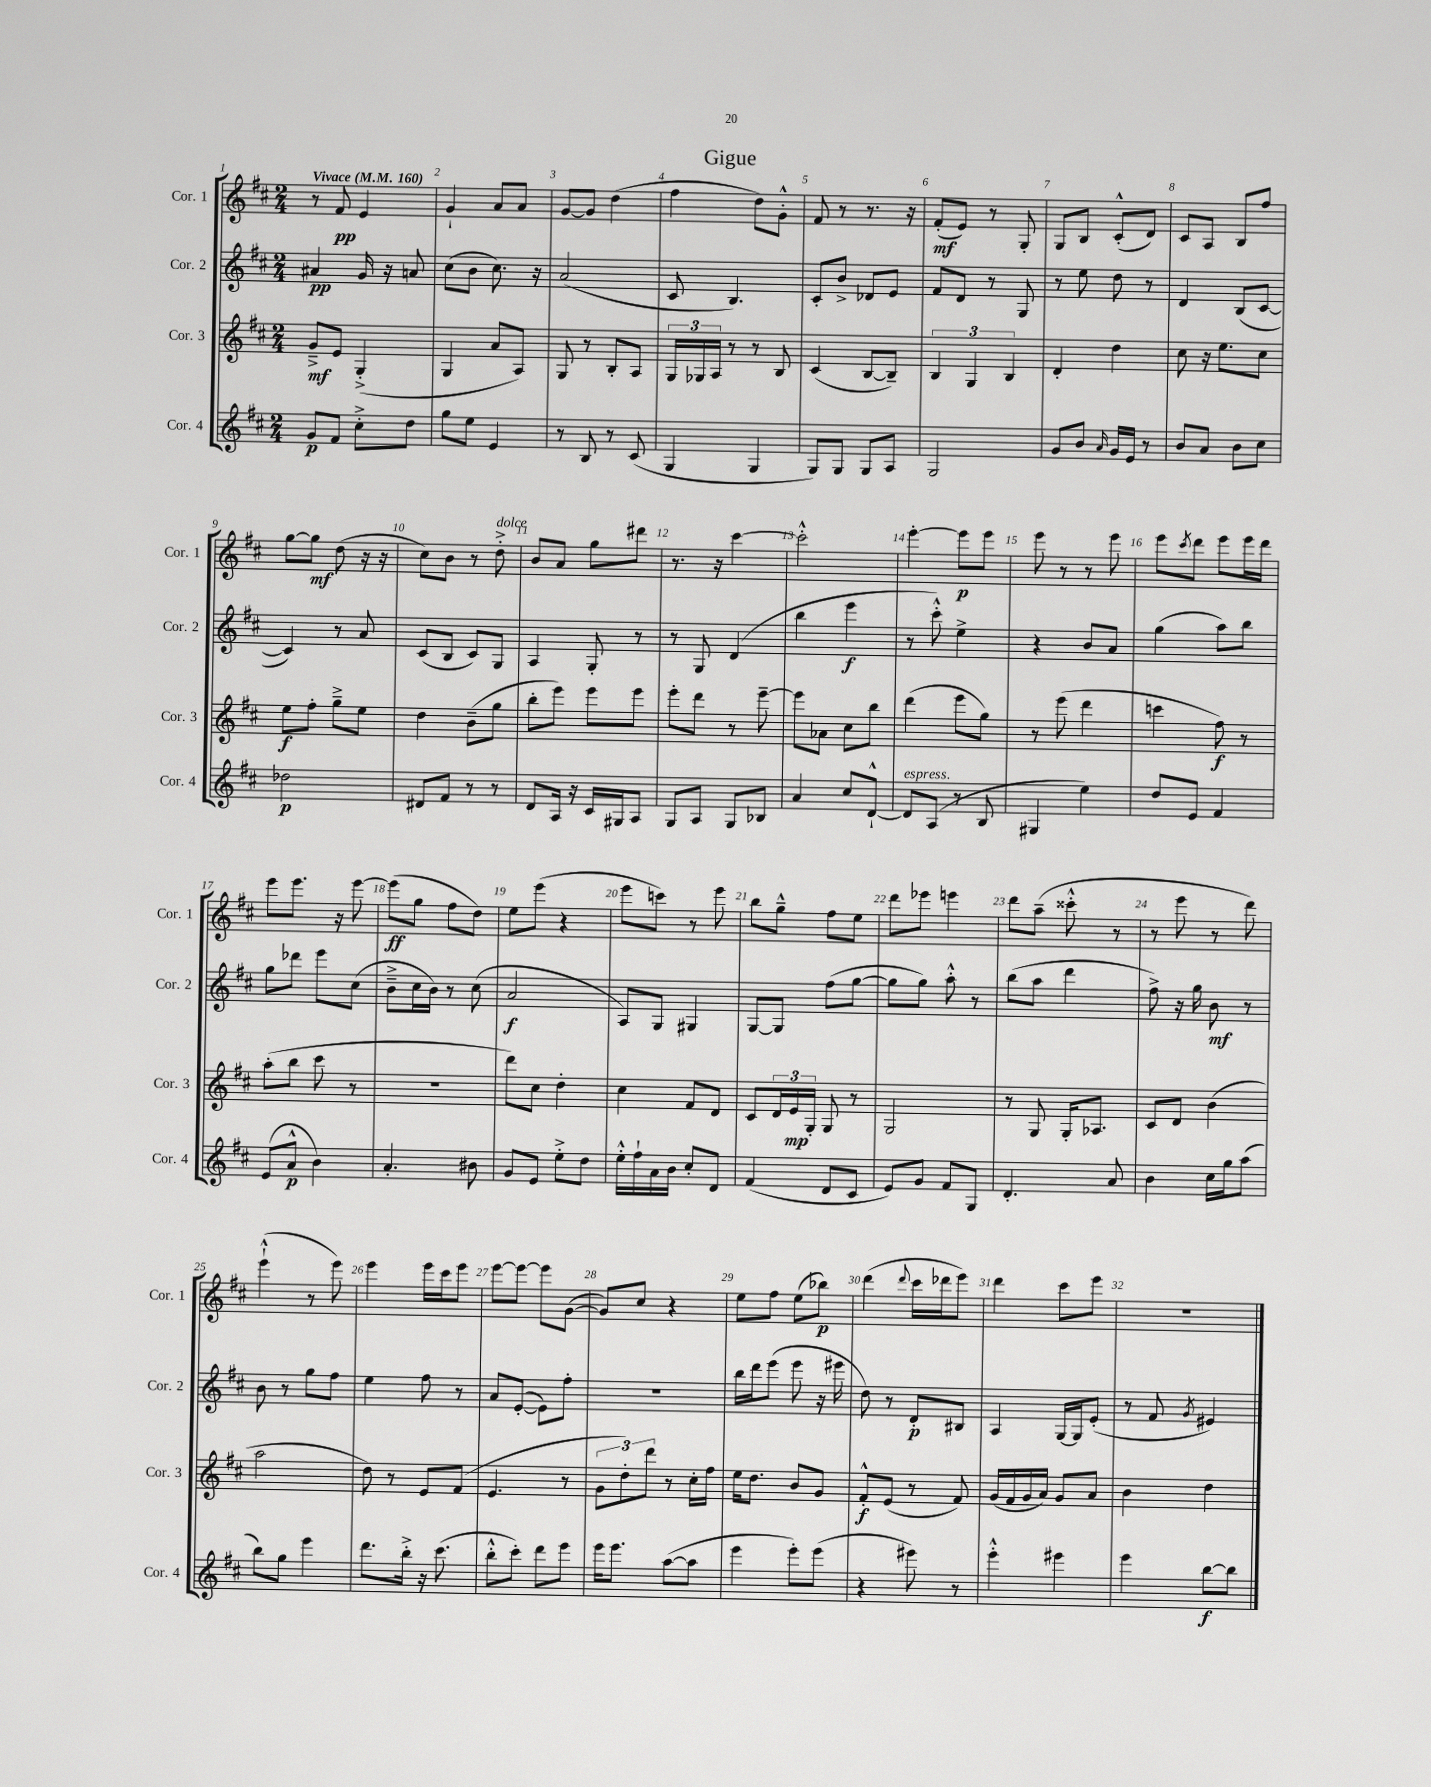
\header { title = "Gigue" }
<<
\new StaffGroup <<
\new Staff = "s0" \with { instrumentName = "Cor. 1" shortInstrumentName = "Cor. 1" } {
    \clef treble \key d \major \numericTimeSignature \time 2/4 \tempo "Vivace" 4 = 160
    r8 fis'8\pp e'4 |
    g'4-! a'8 a'8 |
    g'8~ g'8 d''4( |
    fis''4 d''8) g'8-.-^ |
    fis'8 r8 r8. r16 |
    fis'8-.\mf( e'8) r8 g8-. |
    g8 b8 cis'8-.-^( d'8) |
    cis'8 a8 b8 fis''8 |
    g''8~ g''8\mf d''8( r16 r16 |
    cis''8) b'8 r8 d''8-.->^\markup { \italic "dolce" } |
    b'8 a'8 g''8 dis'''8 |
    r8. r16 cis'''4~ |
    cis'''2-.-^ |
    e'''4~-. e'''8\p e'''8 |
    e'''8 r8 r8 e'''8 |
    e'''8 \acciaccatura { cis'''8 } d'''8 e'''8 e'''16 d'''16 |
    e'''8 e'''8. r16 e'''8~ |
    e'''8\ff( g''8 fis''8 d''8) |
    e''8 e'''8( r4 |
    e'''8 c'''8) r8 e'''8 |
    b''8 g''8---^ fis''8 e''8 |
    d'''8 ees'''8 e'''4 |
    d'''8 a''8--( cisis'''8-.-^ r8 |
    r8 e'''8 r8 d'''8) |
    e'''4-!-^( r8 e'''8) |
    e'''4 e'''16 cis'''16 e'''8 |
    e'''8~ e'''8~ e'''8 g'8~( |
    g'8) cis''8 r4 |
    e''8 fis''8 e''8( bes''8\p) |
    d'''4( \appoggiatura { d'''8 } cis'''16 des'''16 e'''8) |
    d'''4 cis'''8 e'''8 |
    R2 \bar "|." |
}
\new Staff = "s1" \with { instrumentName = "Cor. 2" shortInstrumentName = "Cor. 2" } {
    \clef treble \key d \major \numericTimeSignature \time 2/4
    ais'4\pp g'16 r16 a'8 |
    cis''8( b'8 cis''8.) r16 |
    a'2( |
    cis'8 b4.) |
    cis'8-. b'8-> des'8 e'8 |
    fis'8 d'8 r8 g8 |
    r8 e''8 d''8 r8 |
    d'4 b8( cis'8~ |
    cis'4) r8 a'8 |
    cis'8( b8 cis'8) g8 |
    a4 g8-. r8 |
    r8 g8 d'4( |
    b''4 e'''4\f |
    r8 cis'''8-.-^) e''4-> |
    r4 b'8 a'8 |
    g''4( a''8) b''8 |
    g''8 des'''8 e'''8 cis''8( |
    b'8---> cis''16 b'16) r8 cis''8( |
    a'2\f |
    a8) g8 gis4 |
    g8~ g8 fis''8( g''8~ |
    g''8 g''8) a''8-.-^ r8 |
    b''8( a''8 d'''4 |
    fis''8->) r16 g''16 b'8\mf r8 |
    b'8 r8 g''8 fis''8 |
    e''4 fis''8 r8 |
    a'8 e'8~-.( e'8) fis''8-. |
    R2 |
    b''16 d'''16 e'''8( e'''8 r16 eis'''16 |
    d''8) r8 d'8-.\p bis8 |
    a4 g16~ g16 e'8-.( |
    r8 fis'8 \acciaccatura { g'8 } eis'4) \bar "|." |
}
\new Staff = "s2" \with { instrumentName = "Cor. 3" shortInstrumentName = "Cor. 3" } {
    \clef treble \key d \major \numericTimeSignature \time 2/4
    g'8--->\mf e'8 g4-.->( |
    g4 a'8 a8) |
    g8 r8 b8-. a8 |
    \tuplet 3/2 { g16 ges16 a16 } r8 r8 b8 |
    cis'4( b8~ b8--) |
    \tuplet 3/2 { b4 g4 b4 } |
    d'4-. d''4 |
    cis''8 r16 e''8. cis''8 |
    e''8\f fis''8-. g''8---> e''8 |
    d''4 b'8--( g''8 |
    b''8-. e'''8) e'''8 e'''8 |
    e'''8-. d'''8 r8 e'''8~-- |
    e'''8 aes'8 cis''8 b''8 |
    d'''4( e'''8 g''8) |
    r8 e'''8( d'''4 |
    c'''4 fis''8\f) r8 |
    a''8-.( b''8 cis'''8 r8 |
    R2 |
    d'''8) cis''8 d''4-. |
    cis''4 fis'8 d'8 |
    cis'8 \tuplet 3/2 { d'16 e'16\mp g16-. } g8 r8 |
    g2 |
    r8 g8 g16-. aes8. |
    cis'8 d'8 b'4( |
    a''2 |
    d''8) r8 e'8 fis'8( |
    e'4. r8 |
    \tuplet 3/2 { g'8 d''8-.) d'''8 } r8 cis''16-. fis''16 |
    e''16 d''8. b'8 g'8 |
    fis'8-.-^\f e'8( r8 fis'8) |
    g'16( fis'16 g'16 a'16) g'8 a'8 |
    b'4 d''4 \bar "|." |
}
\new Staff = "s3" \with { instrumentName = "Cor. 4" shortInstrumentName = "Cor. 4" } {
    \clef treble \key d \major \numericTimeSignature \time 2/4
    g'8\p fis'8 cis''8-.-> d''8 |
    g''8 e''8 e'4 |
    r8 b8 r8 cis'8( |
    g4 g4 |
    g8) g8 g8 a8 |
    g2 |
    g'8 b'8 \grace { a'16 } g'16 e'16 r8 |
    b'8 a'8 b'8 cis''8 |
    des''2\p |
    dis'8 fis'8 r8 r8 |
    d'8 a16 r16 cis'16 gis16 a8 |
    g8 a8 g8 bes8 |
    a'4 cis''8 d'8~-!-^ |
    d'8^\markup { \italic "espress." } a8( r8 b8 |
    gis4 e''4) |
    d''8 e'8 fis'4 |
    e'8( a'8-^\p b'4) |
    a'4.-. bis'8 |
    g'8 e'8 e''8-.-> d''8 |
    e''16-.-^ fis''16-! a'16 b'16 cis''8-. d'8 |
    fis'4( d'8 cis'8 |
    e'8) g'8 fis'8 g8 |
    d'4.-. a'8 |
    b'4 cis''16 g''16 a''8( |
    b''8) g''8 e'''4 |
    d'''8. b''16-.-> r16 cis'''8.( |
    b''8-.-^ cis'''8-.) d'''8 e'''8 |
    e'''16 e'''8. a''8~( a''8 |
    e'''4 e'''8-.) e'''8( |
    r4 eis'''8) r8 |
    e'''4-.-^ eis'''4 |
    e'''4 b''8~\f b''8 \bar "|." |
}
>>
>>
\layout { \context { \Score \override BarNumber.break-visibility = ##(#f #t #t) barNumberVisibility = #all-bar-numbers-visible } }
